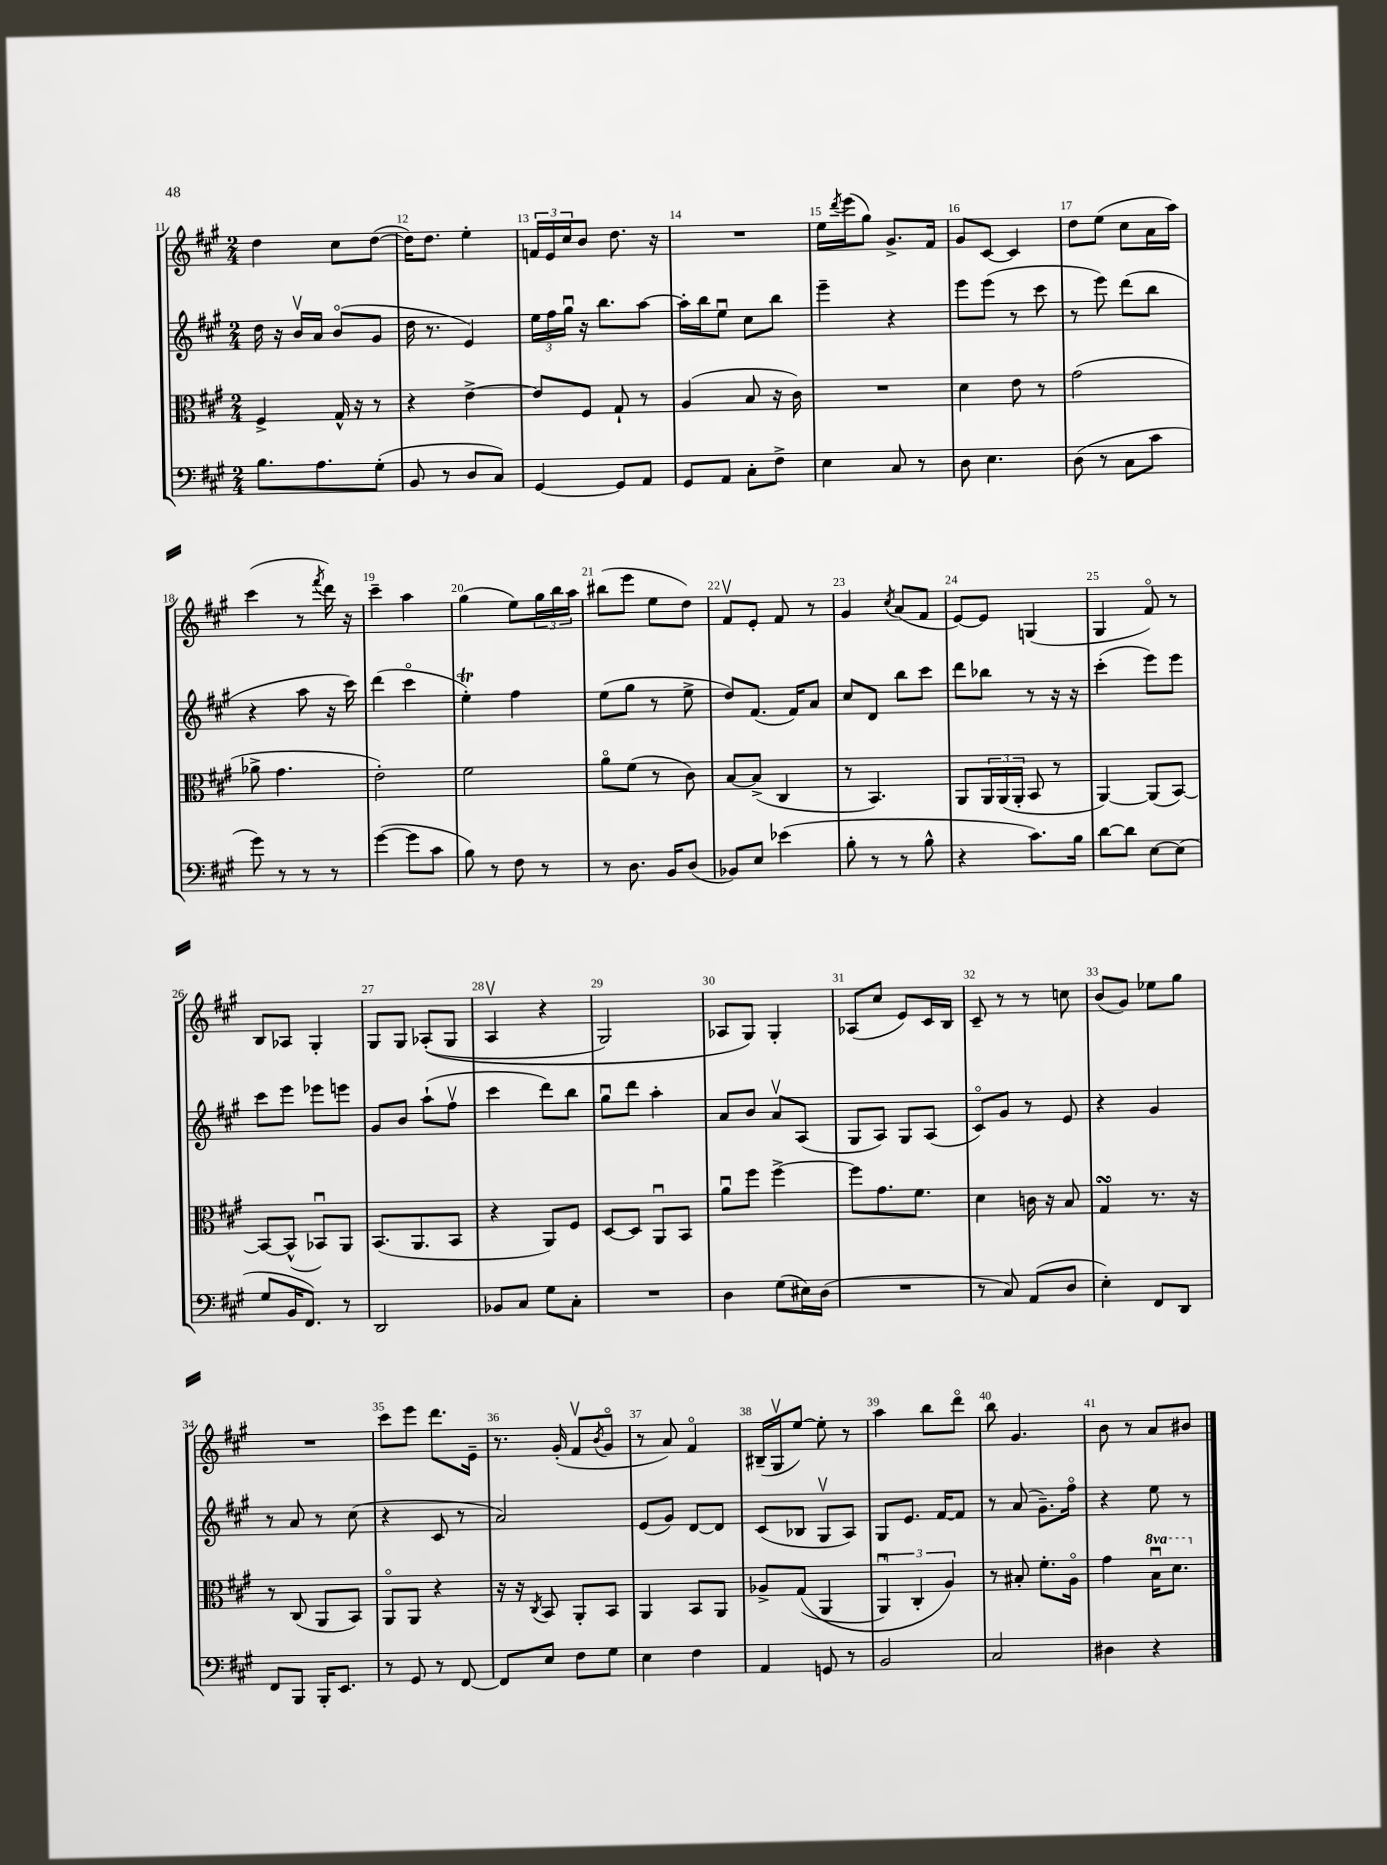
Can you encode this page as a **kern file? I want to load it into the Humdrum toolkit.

**kern	**kern	**kern	**kern
*part4	*part3	*part2	*part1
*staff4	*staff3	*staff2	*staff1
*clefF4	*clefC3	*clefG2	*clefG2
*k[f#c#g#]	*k[f#c#g#]	*k[f#c#g#]	*k[f#c#g#]
*M2/4	*M2/4	*M2/4	*M2/4
=11	=11	=11	=11
8.B\L	4F#^/	16dd\	4dd\
.	.	16r	.
.	.	16bv/LL	.
8.A\	.	16a/JJ	.
.	16G#^^/	(8b/L	8cc#\L
.	16r	.	.
(8G#'\J	8r	8g#/J	([8dd\J
=12	=12	=12	=12
8BB/	4r	16dd\	16dd\KL])
.	.	8.r	8.dd\J
8r	.	.	.
8D/L	[4e^\	4e/)	4ee'\
8C#/J)	.	.	.
=13	=13	=13	=13
[4GG#/	8e/L]	24ee\LL	24fn/LL
.	.	24ff#\	24e/
.	.	24gg#u\JJ	24cc#/J
.	8F#/J	16r	8b/J
.	.	8.bb\L	.
8GG#/L]	8G#`/	.	8.dd\
8AA/J	8r	[8aa\J	.
.	.	.	16r
=14	=14	=14	=14
8GG#/L	(4A/	16aa'\LL]	2r
.	.	16bb\J	.
8AA/J	.	8eeu\J	.
8C#'\L	8B/	8cc#\L	.
8F#^\J	16r	8bb\J	.
.	16c#\)	.	.
=15	=15	=15	=15
4E\	2r	4eee~\	16ee\LL
.	.	.	8qddd/
.	.	.	(16eee\J
.	.	.	8gg#\J)
8C#/	.	4r	8.g#^/L
8r	.	.	.
.	.	.	16f#/Jk
=16	=16	=16	=16
8D\	4d\	8eee\L	8g#/L
4.E\	.	(8eee\J	[8c#/J
.	8e\	8r	4c#/]
.	8r	8ccc#\	.
=17	=17	=17	=17
(8D\	(2g#\	8r	8dd\L
8r	.	8eee\)	(8ee\J
8C#\L	.	(8ddd\L	8cc#\L
8c#\J	.	8bb\J	16a\L
.	.	.	16aa\JJ)
!!LO:LB:g=z
=18	=18	=18	=18
8g#\)	8a-X^\	4r	(4ccc#\
8r	4.g#\	.	.
8r	.	8aa\	8r
.	.	.	8qfff#/
8r	.	16r	16ddd\)
.	.	16ccc#\)	16r
=19	=19	=19	=19
([4g#\	2e'\)	(4ddd\	4ccc#~\
8g#\L]	.	4ccc#\	4aa\
8c#\J	.	.	.
=20	=20	=20	=20
8B\)	2f#\	4eeT'\)	(4gg#\
8r	.	.	.
8F#\	.	4ff#\	8ee\L)
8r	.	.	24gg#\L
.	.	.	24bb\
.	.	.	24aa\JJ
=21	=21	=21	=21
8r	8a\L	(8ee\L	(8bb#X\L
8.D\	(8f#\J	8gg#\J	8eee\J
.	8r	8r	8ee\L
16BB/KL	.	.	.
(8D/J	8c#\)	8ee^\	8dd\J)
=22	=22	=22	=22
8BB-X/L)	[8B/L	8dd/L)	8f#v/L
8E/J	(8B^/J]	(8.f#/J	8e'/J
(4e-X\	4C#/	.	8f#/
.	.	16f#/KL)	.
.	.	8a/J	8r
=23	=23	=23	=23
8B'\	8r	8cc#/L	4g#/
8r	4.BB/)	8d/J	.
.	.	.	8qcc#/
8r	.	8bb\L	(8a/L
8B^^\	.	8ccc#\J	8f#/J
=24	=24	=24	=24
4r	8AA/L	8ddd\L	[8e/L)
.	24AA/L	8bb-X\J	8e/J]
.	(24AA/	.	.
.	24AA'/JJ	.	.
8.c#\L)	8BB/	8r	(4Gn/
.	8r	16r	.
16B\Jk	.	16r	.
=25	=25	=25	=25
[8d\L	[4AA/)	(4ccc#'\	4G#/
8d\J]	.	.	.
[8E\L	(8AA/L]	8eee\L)	8f#/)
(8E\J]	[8BB/J)	8eee\J	8r
!!LO:LB:g=z
=26	=26	=26	=26
8G#/L	8BB/L_	8ccc#\L	8B/L
16BB/K	(8BB^^/J]	8eee\J	8A-X/J
8.FF#/J)	.	.	.
.	8BB-Xu/L)	8eee-X\L	4G#'/
8r	8AA/J	8eeen\J	.
=27	=27	=27	=27
2DD/	(8.BB/L	8g#/L	8G#/L
.	.	8b/J	8G#/J
.	8.AA/	.	.
.	.	(8aa`\L	((8A-X'/L
.	8BB/J	8ff#v\J	8G#/J
=28	=28	=28	=28
8BB-X/L	4r	4ccc#\	4Av/
8C#/J	.	.	.
8G#\L	8AA/L)	8ddd\L)	4r
8C#'\J	8F#/J	8bb\J	.
=29	=29	=29	=29
2r	[8D/L	8gg#u\L	2G#/)
.	8D/J]	8ddd\J	.
.	8AAu/L	4aa'\	.
.	8BB/J	.	.
=30	=30	=30	=30
4D\	8au\L	8a/L	8A-X/L
.	8ff#\J	8b/J	8G#/J)
(8G#\L	[4ff#^\	8av/L	4G#'/
16E#X\L)	.	(8A/J	.
(16D\JJ	.	.	.
=31	=31	=31	=31
2r	8ff#\L]	8G#/L	(8A-X/L
.	8.g#\	8A/J)	8cc#/J
.	.	8G#/L	8e/L)
.	8.f#\J	.	.
.	.	(8A/J	16c#/L
.	.	.	16B/JJ
=32	=32	=32	=32
8r	4d\	8c#/L)	8c#~/
8C#/)	.	8g#/J	8r
(8AA/L	16cn\	8r	8r
.	16r	.	.
8D/J	8B/	8e/	8ccn\
=33	=33	=33	=33
4E'\)	4G#sSsS/	4r	(8b/L
.	.	.	8g#/J)
8FF#/L	8.r	4g#/	8ee-X\L
8DD/J	.	.	8gg#\J
.	16r	.	.
!!LO:LB:g=z
=34	=34	=34	=34
8FF#/L	8r	8r	2r
8BBB/J	(8C#/	8a/	.
16BBB'/KL	8AA/L	8r	.
8.EE/J	.	.	.
.	8BB/J)	(8cc#\	.
=35	=35	=35	=35
8r	8AA/L	4r	8ccc#\L
8GG#/	8AA/J	.	8eee\J
8r	4r	8c#/	8.ddd\L
[8FF#/	.	8r	.
.	.	.	16e~\Jk
=36	=36	=36	=36
8FF#/L]	16r	2a/)	8.r
.	16r	.	.
.	8qC#/	.	.
8E/J	8BB/	.	.
.	.	.	(16g#'/
8F#\L	8AA'/L	.	8f#v/L
.	.	.	8qb/
8G#\J	8BB/J	.	8g#/J
=37	=37	=37	=37
4E\	4AA/	(8e/L	8r
.	.	8g#/J)	8a/)
4F#\	8BB/L	[8d/L	4f#/
.	8AA/J	8d/J]	.
=38	=38	=38	=38
4AA/	8A-X^/L	(8c#/L	(16B#X~/LL
.	.	.	16G#v/J
.	((8G#/J	8B-X/J	[8ee/J)
8GGn/	4AA/	8G#v/L	8ee'\]
8r	.	8A/J)	8r
=39	=39	=39	=39
2BB/	6AAu/)	8G#/L	4aa\
.	.	8.e/J	.
.	6C#'/	.	.
.	.	.	8bb\L
.	.	[16f#/KL	.
.	6A/)	.	.
.	.	8f#/J]	8ddd\J
=40	=40	=40	=40
2C#/	8r	8r	8bb\
.	8B#X'/	(8a/	4.g#/
.	8.f#'\L	8.g#~\L)	.
.	16A\Jk	16ff#\Jk	.
=41	=41	=41	=41
4D#X\	4g#\	4r	8b\
.	.	.	8r
*	*8va	*	*
4r	16bu\KL	8ee\	8a/L
.	8.dd\J	.	.
.	.	8r	8b#X/J
*	*X8va	*	*
==	==	==	==
*-	*-	*-	*-
